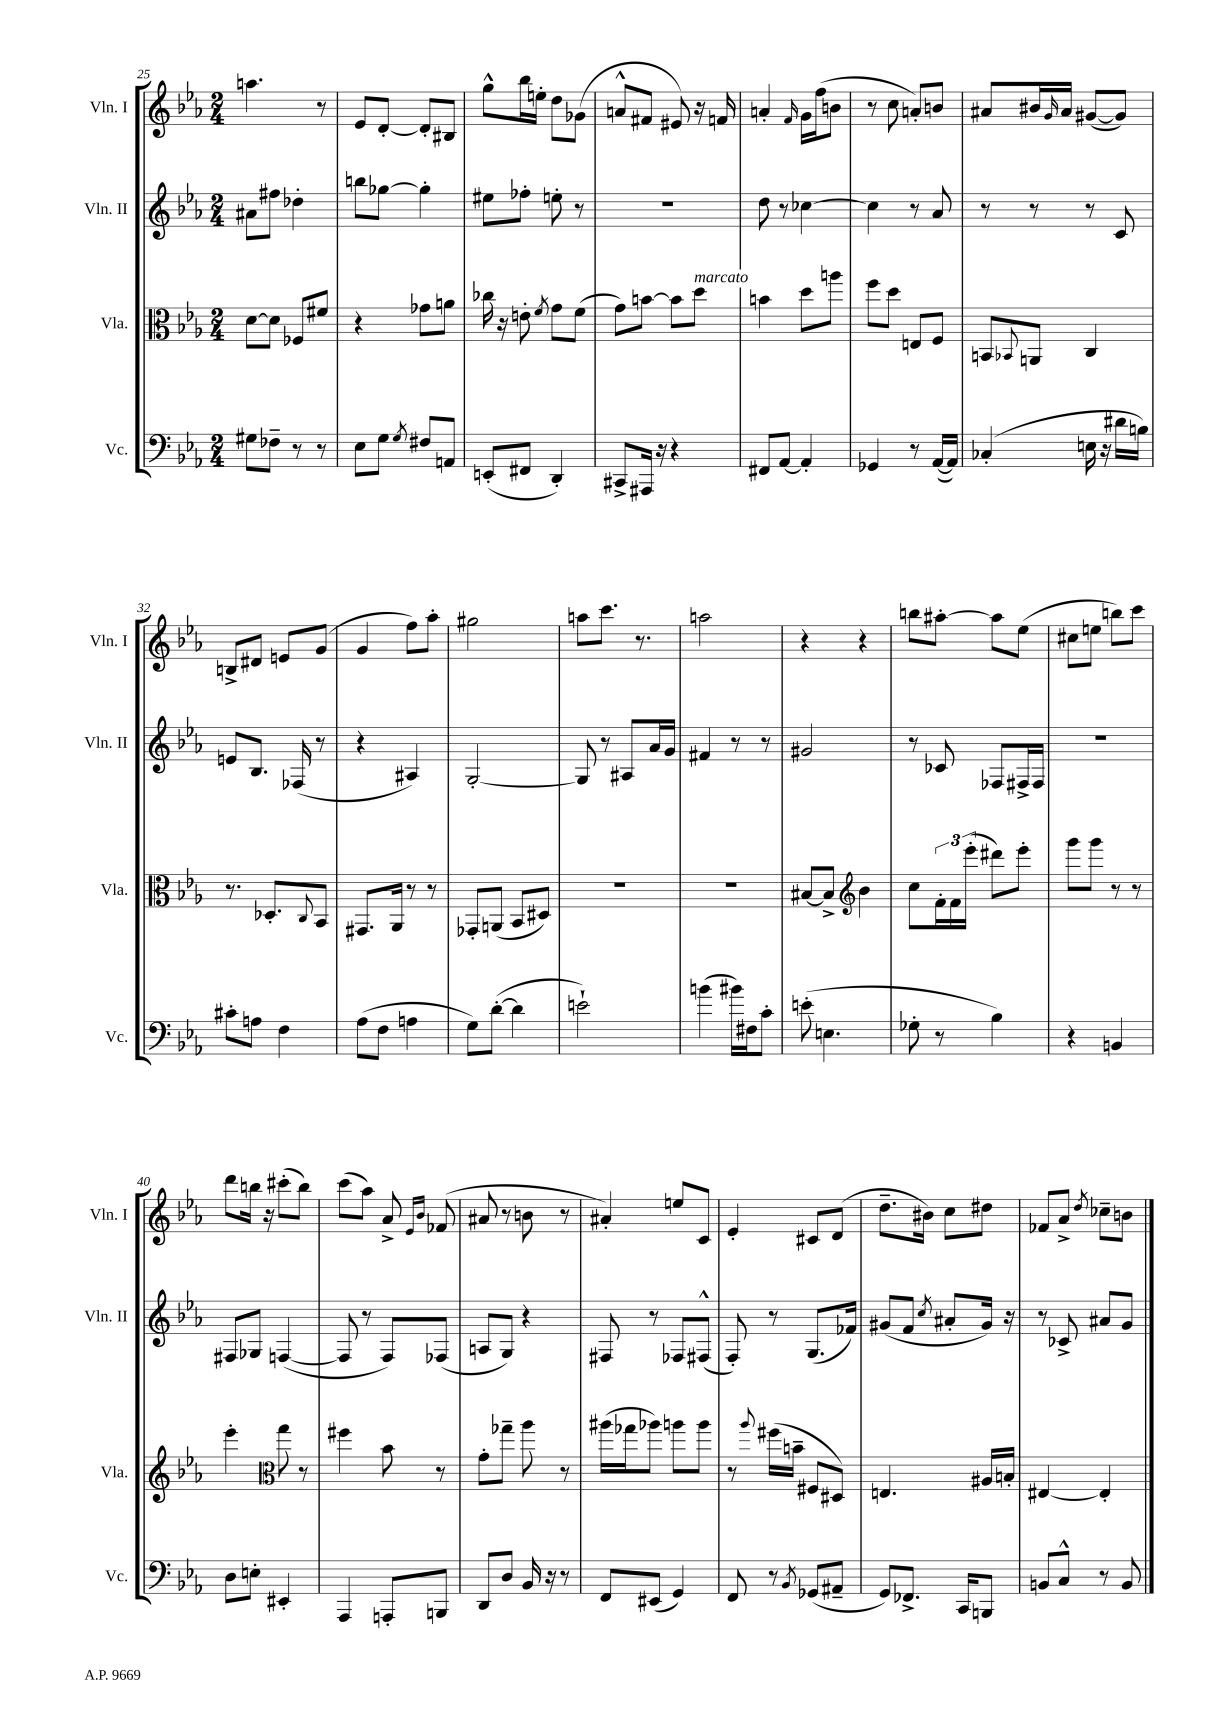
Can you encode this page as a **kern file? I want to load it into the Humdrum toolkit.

**kern	**kern	**kern	**kern
*staff4	*staff3	*staff2	*staff1
*clefF4	*clefC3	*clefG2	*clefG2
*k[b-e-a-]	*k[b-e-a-]	*k[b-e-a-]	*k[b-e-a-]
*M2/4	*M2/4	*M2/4	*M2/4
8G#\L	[8d\L	8a#\L	4.aa\
8F-~\J	8d\]J	8ff#\J	.
8r	8F-/L	4dd-'\	.
8r	8f#/J	.	8r
=	=	=	=
8E-\L	4r	8bb\L	8e-/L
8G\J	.	[8gg-\J	[8d'/J
8qG/	.	.	.
8F#/L	8g-\L	4gg-'\]	8d'/]L
8AA/J	8a\J	.	8B#/J
=	=	=	=
(8EE'/L	16cc-\	8ee#\L	8gg^^\L
.	16r	.	.
8FF#/J	8e'\	8ff-'\J	16bb-\L
.	.	.	16ee'\JJ
.	8qf/	.	.
4DD'/)	8g\L	8ee'\	8dd\L
.	(8f\J	8r	(8g-\J
=	=	=	=
8CC#^/L	8g\L)	2r	8a^^/L
16AAA#/Jk	[8b\J	.	8f#/J
16r	.	.	.
4r	8b\]L	.	8e#/)
.	8dd\J	.	16r
.	.	.	16f/
=	=	=	=
8FF#/L	4b\	8dd\	4a'/
[8AA-/J	.	8r	.
.	.	.	16qqf/
4AA-'/]	8dd\L	[4cc-\	16g\LL
.	.	.	(16ff\J
.	8aa\J	.	8b\J
=	=	=	=
4GG-/	8ff\L	4cc-\]	8r
.	8dd\J	.	8cc\
8r	8E/L	8r	8a'/L)
([16AA-/LL	8F/J	8a-/	8b/J
16AA-/]JJ)	.	.	.
=	=	=	=
(4C-'/	8BB/L	8r	8a#/L
.	8qqBB-/	.	.
.	8AA/J	8r	16b#/L
.	.	.	16qqg/
.	.	.	16a#/JJ
16E\	4C/	8r	([8g#/L
16r	.	.	.
16d#\LL	.	8c/	8g#/]J)
16B\JJ)	.	.	.
=	=	=	=
8c#'\L	8.r	8e/L	8B^/L
8A\J	.	8.B-/J	8d#/J
.	8.D-'/L	.	.
4F\	.	.	8e/L
.	.	(16F-/	.
.	8qqC/	.	.
.	8BB-/J	8r	(8g/J
=	=	=	=
(8A-\L	8.GG#/L	4r	4g/
8F\J	.	.	.
.	16AA-/Jk	.	.
4A\	8r	4A#/)	8ff\L)
.	8r	.	8aa-'\J
=	=	=	=
8G\L)	8GG-'/L	[2G'/	2gg#\
([8d'\J	(8AA/J	.	.
4d\]	8BB-/L	.	.
.	8D#/J)	.	.
=	=	=	=
2e`\)	2r	8G/]	8aa\L
.	.	8r	8.ccc\J
.	.	8A#/L	.
.	.	.	8.r
.	.	16a-/L	.
.	.	16g/JJ	.
=	=	=	=
(4b\	2r	4f#/	2aa\
16b#\LL)	.	8r	.
16F#\J	.	.	.
8c'\J	.	8r	.
=	=	=	=
(8e'\	[8B#/L	2g#/	4r
4.E\	8B#^/]J	.	.
*	*clefG2	*	*
.	4b-\	.	4r
=	=	=	=
8G-'\	8cc\L	8r	8bb\L
8r	24f'\L	8c-/	[8aa#'\J
.	24f\	.	.
.	(24eee-'\JJ	.	.
4B-\)	8ddd#\L)	8F-/L	8aa#\]L
.	8eee-'\J	16F#^/L	(8ee-\J
.	.	16F#/JJ	.
=	=	=	=
4r	8ggg\L	2r	8cc#\L
.	8ggg\J	.	8ee\J
4BB/	8r	.	8bb\L)
.	8r	.	8ccc\J
=	=	=	=
8D\L	4eee-'\	8F#/L	8ddd\L
8E'\J	.	8G-/J	16bb\Jk
.	.	.	16r
*	*clefC3	*	*
4EE#'/	8gg\	([4F/	(8ccc#'\L
.	8r	.	8bb\J)
=	=	=	=
4AAA-/	4ff#\	8F/]	(8ccc\L
.	.	8r	8aa-\J)
8AAA'/L	8b-\	8F/L)	8a-^/
.	.	.	16qqe-/LL
.	.	.	16qqb-/JJ
8BBB/J	8r	(8F-/J	(8f-/
=	=	=	=
8DD/L	8g'\L	8A/L	8a#/
8D/J	8gg-~\J	8G/J)	8r
16BB-/	8aa-\	4r	8b\
16r	.	.	.
8r	8r	.	8r
=	=	=	=
8FF/L	(16aa#\LL	8F#/	4a#'/)
.	16gg-\J	.	.
(8EE#/J	8aa-\J)	8r	.
4GG/)	8aa\L	8F-/L	8ee/L
.	8aa\J	(8F#^^/J	8c/J
=	=	=	=
8FF/	8r	8F'/)	4e-'/
.	8qqaa-/	.	.
8r	(16ff#\LL	8r	.
.	16b~\JJ	.	.
8qBB-/	.	.	.
(8GG-/L	8F#/L	(8.G/L	8c#/L
8AA#~/J	8D#/J)	.	(8d/J
.	.	16f-/Jk)	.
=	=	=	=
8GG/L)	4.E/	(8g#/L	8.dd~\L
8.FF-^/J	.	8f/J	.
.	.	.	16b#\Jk)
.	.	8qcc/	.
.	.	8a#'/L	8cc\L
16CC/LK	.	.	.
8BBB/J	16A#/LL	16g#/Jk)	8dd#\J
.	16B'/JJ	16r	.
=	=	=	=
8BB/L	[4E#/	8r	8f-/L
8C^^/J	.	8c-^/	8a-^/J
.	.	.	8qdd/
8r	4E#'/]	8a#/L	8cc-~\L
8BB/	.	8g/J	8b\J
==	==	==	==
*-	*-	*-	*-
